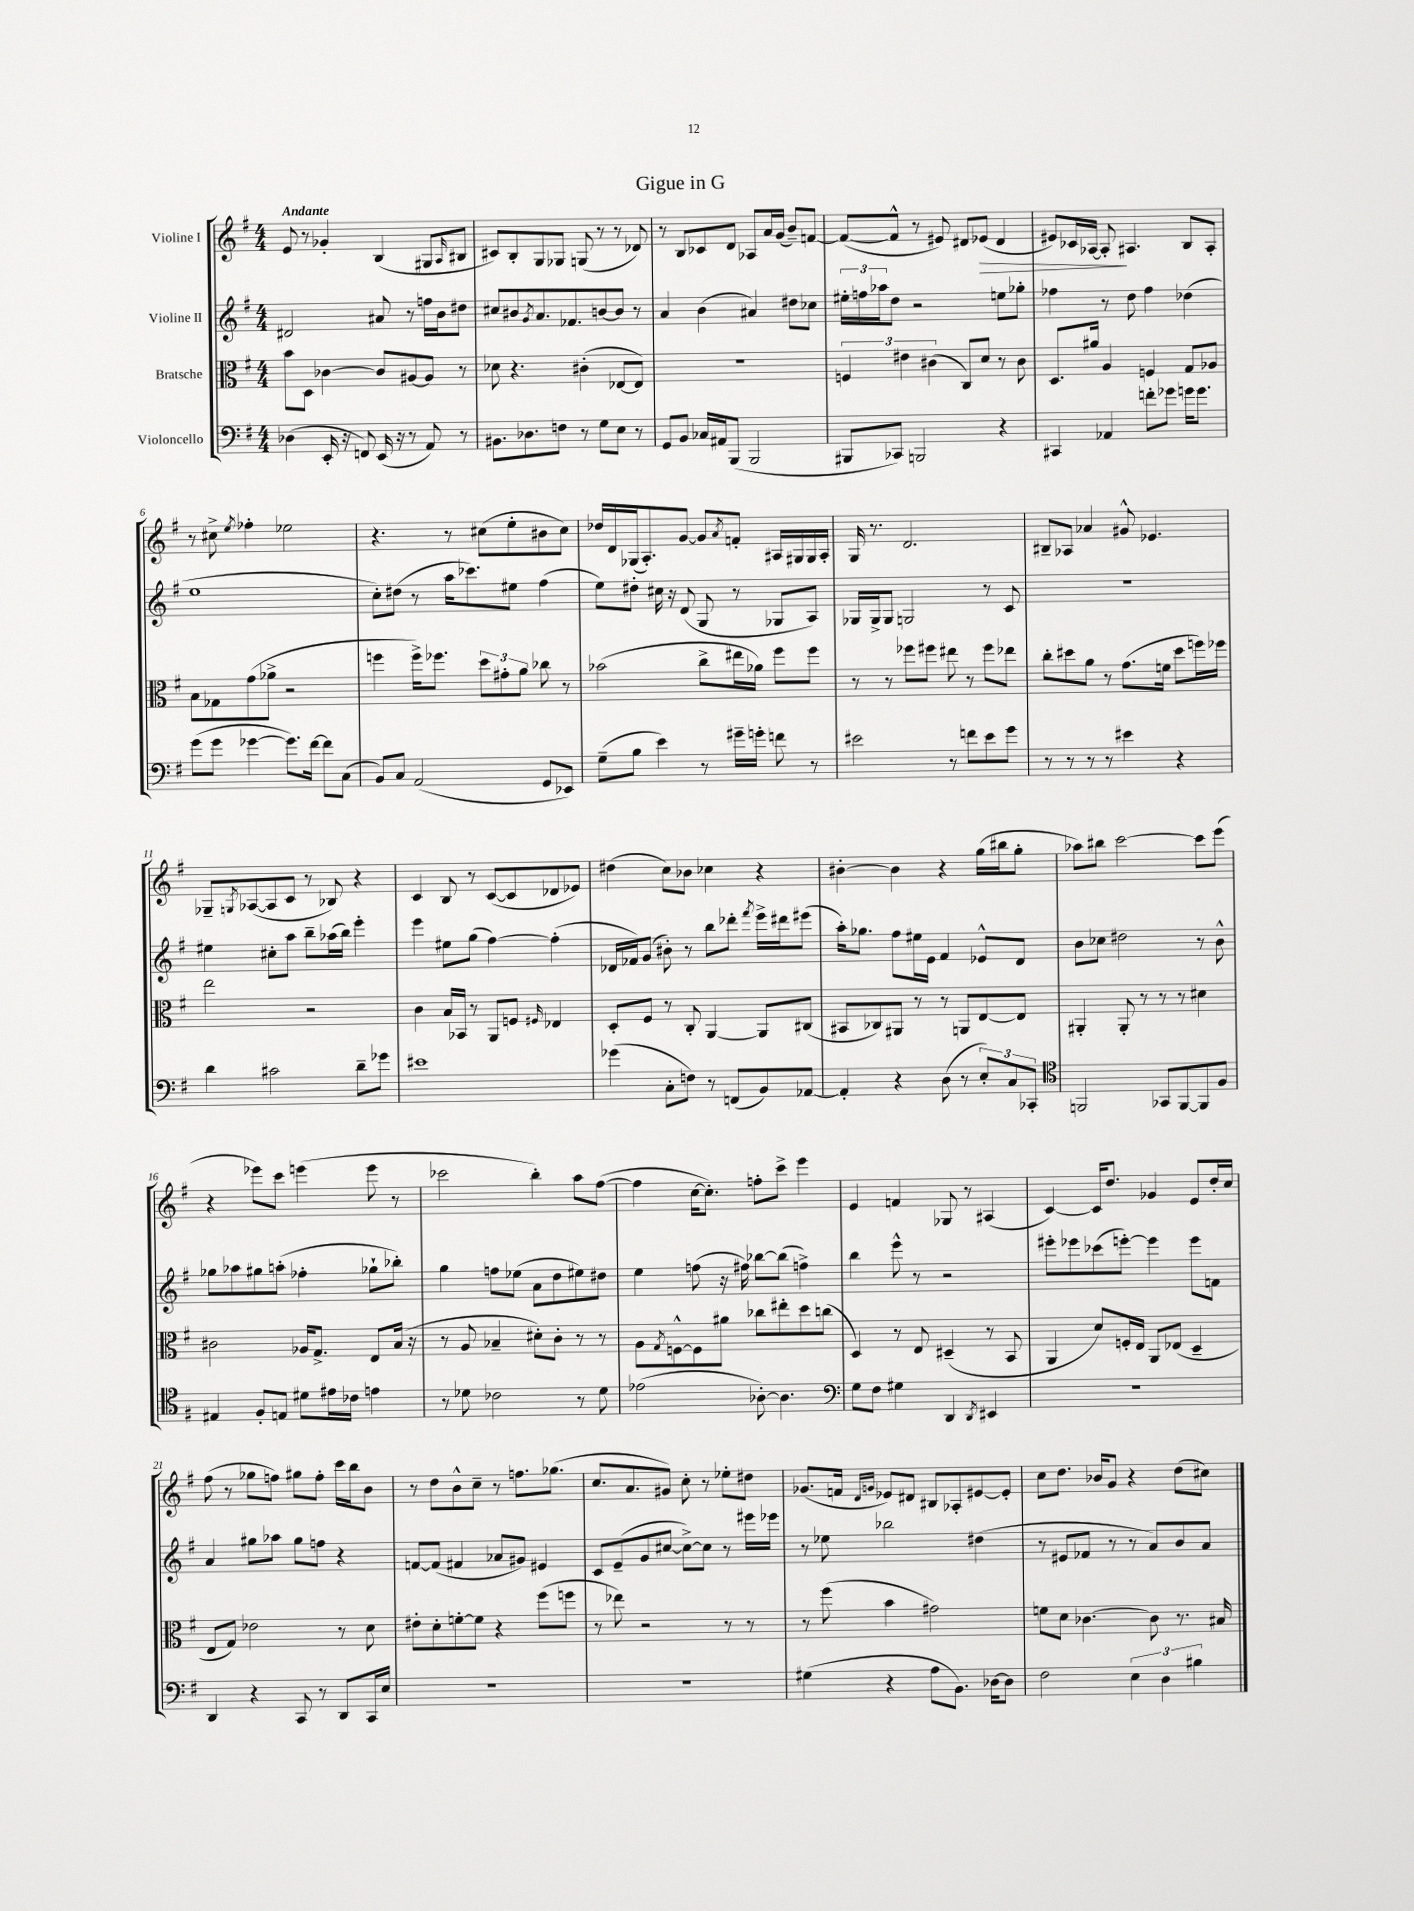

**kern	**kern	**kern	**kern
*staff4	*staff3	*staff2	*staff1
*clefF4	*clefC3	*clefG2	*clefG2
*k[f#]	*k[f#]	*k[f#]	*k[f#]
*M4/4	*M4/4	*M4/4	*M4/4
(4D-	8b	2d#	8e
.	8D	.	8r
16EE'	[4c-	.	4g-'
16r	.	.	.
8FF)	.	.	.
(16EE	8c-]	8a#	(4B
16r	.	.	.
8r	[8A#	8r	.
8AA)	8A#]	16ff	8G#
.	.	16b	.
.	.	.	16qqA
8r	8r	8dd#	8B#
=	=	=	=
8.BB#	8d-	8cc#	8c#)
.	4.r	8b#	8B'
8.D-	.	.	.
.	.	8qg	.
.	.	8.a	8G
8F	.	.	8G-
.	.	8.f-	.
8r	(4c#'	.	(8G
8G	.	[8b	8r
8E	[8E-	8b]	8r
8r	8E-])	8r	8d-)
=	=	=	=
8GG	1r	4a	8r
8BB	.	.	8B
16C-	.	(4b	8c-
16AA#	.	.	.
(8BBB	.	.	8d
2BBB	.	4a#)	8A-
.	.	.	16a
.	.	.	(16g
.	.	8dd#	8b~)
.	.	8cc-	[8f
=	=	=	=
8BBB#	6F	24ee#'	(8f_
.	.	24ff	.
.	.	24aa-	.
8CC-)	.	8dd	8f^^]
.	6e#	.	.
2BBB	.	2r	8r
.	(6c#	.	.
.	.	.	8e#)
.	8C)	.	8d#
.	8d	.	(8e-
4r	8r	8ee	4d#
.	8c#	8gg-'	.
=	=	=	=
4CC#	8.D	4ff-	8e#)
.	.	.	16c-
.	16a#	.	[16A-
4AA-	4A	8r	8A-']
.	.	8dd	4.A#
8f'	4F	4ff-	.
8g-	.	.	.
16g	8G	(4dd-	8B
8.g	.	.	.
.	8A-	.	8A#'
=	=	=	=
(8g	8B	1ee	8r
8g	8G-	.	8cc#^
.	.	.	8qee
[4g-	(8g	.	4ff-'
.	8a-^	.	.
8.g-])	2r	.	2ee-
[16f#	.	.	.
8f#]	.	.	.
(8C	.	.	.
=	=	=	=
8BB)	4ff	8cc')	4.r
8C	.	(8dd#	.
(2AA	16ff^)	8r	.
.	8.ff-	.	.
.	.	16aa	8r
.	.	8.ccc-)	.
.	12dd	.	(8cc#
.	12g#'	.	.
.	.	8ee#	8ee'
.	12a	.	.
8GG	8cc-	(4ff#	8b#
8EE-)	8r	.	8cc#)
=	=	=	=
(8G~	(2b-	8ee)	16dd-
.	.	.	16d
8B	.	8dd#'	(16G-
.	.	.	8.A')
4e)	.	16cc#	.
.	.	16r	.
.	.	(8d	[8g
8r	8cc^	8G	8g]
.	.	.	8qa
16g#~	16ee#	8r	8f'
16g'	16a-)	.	.
8f	8ff#	8G-	16A#
.	.	.	16G#
8r	8ff#	8A)	16G#
.	.	.	16A#'
=	=	=	=
2e#	8r	16G-	16G
.	.	16G-^	8.r
.	8r	8G-	.
.	8ff-	2G	2.d
.	8ff#	.	.
8r	8ee#	.	.
8f	8r	.	.
8e#	8ff#	8r	.
8g	8ee-	8c	.
=	=	=	=
8r	8cc'	1r	8B#~
8r	8dd#	.	8A-
8r	8a	.	4a-
8r	8r	.	.
4e#	(8.g	.	8g#^^
.	.	.	4.e-
.	16f	.	.
4r	8dd#	.	.
.	16ff)	.	.
.	16ff-	.	.
=	=	=	=
4d	2ee	4ee#	8G-~
.	.	.	8qG
.	.	.	([8A-
2c#	.	8cc#'	8A-]
.	.	8aa	8c
.	2r	8bb~	8r
.	.	(16aa-	8B-)
.	.	16bb)	.
8d~	.	4eee'	4r
8g-	.	.	.
=	=	=	=
1e#	4c	4eee	4c
.	16B	8ee#	8B
.	16BB-	.	.
.	8r	(8gg	8r
.	8AA	[4ff#)	([8c
.	8F	.	8c]
.	16qqF#	.	.
.	4E-	(4ff#']	8d-
.	.	.	8e-)
=	=	=	=
(4g-	8D'	16d-	(4dd#
.	.	16f-)	.
.	8F#	(8g	.
8C'	8r	8b#')	8cc)
8F)	8C'	8r	8b-
8r	[4AA	8bb	4cc-
(8FF	.	8ddd-'	.
.	.	8qfff#	.
8BB)	8AA]	16eee^	4r
.	.	16ddd#	.
[8AA-	(8C#	(8eee#	.
=	=	=	=
4AA-']	8BB#	16aa')	[4b#'
.	.	8.gg-	.
.	8C-)	.	.
4r	8AA#	8ff#	4b#]
.	8r	16ee#	.
.	.	16e	.
(8D	8r	4f#	4r
8r	8AA	.	.
12E')	[8E	8e-^^	(16gg
.	.	.	16bb#
12C	.	.	.
.	8E]	8d	8gg'
12CC-'	.	.	.
=	=	=	=
*clefC4	*	*	*
2FF	4AA#'	8b	8aa-)
.	.	8cc-	8bb#
.	8AA#'	2dd#	[2ccc
.	8r	.	.
8GG-	8r	.	.
[8FF	8r	.	.
8FF]	4d#	8r	8ccc]
8F#	.	8b^^	(8eee
=	=	=	=
4E#	2c#	8gg-	4r
.	.	8aa-	.
8F#'	.	8gg#	8eee-)
8E	.	(8aa'	8ccc
8d#	16A-	4ff-'	(4eee
.	8.G^	.	.
16e#	.	.	.
16c-	.	.	.
4e	8E	8gg-`	8eee
.	(16B	8bb-')	8r
.	16r	.	.
=	=	=	=
8r	8r	4gg	2ccc-
8d-	8A	.	.
2c-	4B-~	8ff	.
.	.	(8ee-	.
.	8d#')	8a	4bb')
.	8c'	8dd	.
8r	8r	8ee#)	8aa
8d-	8r	8dd#	([8ff#
=	=	=	=
(2e-	8A	4ee	4ff#]
.	8qG	.	.
.	[8F^^	.	.
.	8F]	(8ff	[16cc
.	.	.	8.cc'])
.	8a#	16r	.
.	.	16ff#)	.
[8A-')	8cc-	[8bb-	8ff'
4.A-]	8ee#'	(8bb-]	8ccc^
.	8dd	4ff^)	4eee
.	(8cc	.	.
=	=	=	=
*clefF4	*	*	*
8G	4D)	4bb	4e
8F#	.	.	.
4G#	8r	8eee^^	4f
.	8E	8r	.
4DD	(4D#~	2r	8G-
.	.	.	8r
8qDD	.	.	.
4EE#	8r	.	(4A#
.	8BB	.	.
=	=	=	=
1r	4AA	8eee#'	[4c)
.	.	8eee-	.
.	8d)	(8ccc-	16c]
.	.	.	8.dd
.	16F'	[8eee')	.
.	16E	.	.
.	8AA	4eee]	4g-
.	(8E-	.	.
.	4D~	8eee	8e
.	.	8f	16dd'
.	.	.	16cc
=	=	=	=
4DD	8E	4a	(8ff#
.	8G)	.	8r
4r	2e-	8gg#	8gg-
.	.	8aa-	8ff)
8CC	.	8gg#	8gg#
8r	.	8ff	8ff'
8DD	8r	4r	16ccc
.	.	.	16bb
16CC	8d	.	8b
16E	.	.	.
=	=	=	=
1r	8e#'	[8f	8r
.	8d'	(8f]	8dd
.	[8f'	4f#	8b^^
.	8f]	.	8cc~
.	4r	8a-	8r
.	.	8g#)	8.ff
.	(8ff#	4e#	.
.	.	.	(8.gg-
.	8ff	.	.
=	=	=	=
1r	8r	8c	8.cc
.	8ee-)	(8e~	.
.	.	.	8.a
.	2r	8g	.
.	.	[8cc#	8g#)
.	.	8cc#^_)	8cc'
.	.	8cc#]	8r
.	8r	8r	8ee-'
.	8r	16eee#	8dd#
.	.	16eee-	.
=	=	=	=
(4G#	8r	8r	(8.g-
.	(8ff#	8ee-	.
.	.	.	16f
.	.	.	16qqd
.	.	.	16qqg
4r	4b	2bb-	8e-)
.	.	.	8d#
8A	2g#)	.	8B#
8.BB)	.	.	8A-'
.	.	(4dd#	[8e#
[16D-	.	.	.
8D-]	.	.	8e#']
=	=	=	=
2F#	8f	8r	8cc
.	8d	8e#	8.dd
.	[4.c-	8f-	.
.	.	.	16b-
.	.	8r	8g
6E	.	8r	4r
.	8c-]	8a)	.
6D	.	.	.
.	8.r	8b	(8dd
6B#	.	.	.
.	.	8a	8cc#)
.	16B#	.	.
==	==	==	==
*-	*-	*-	*-
